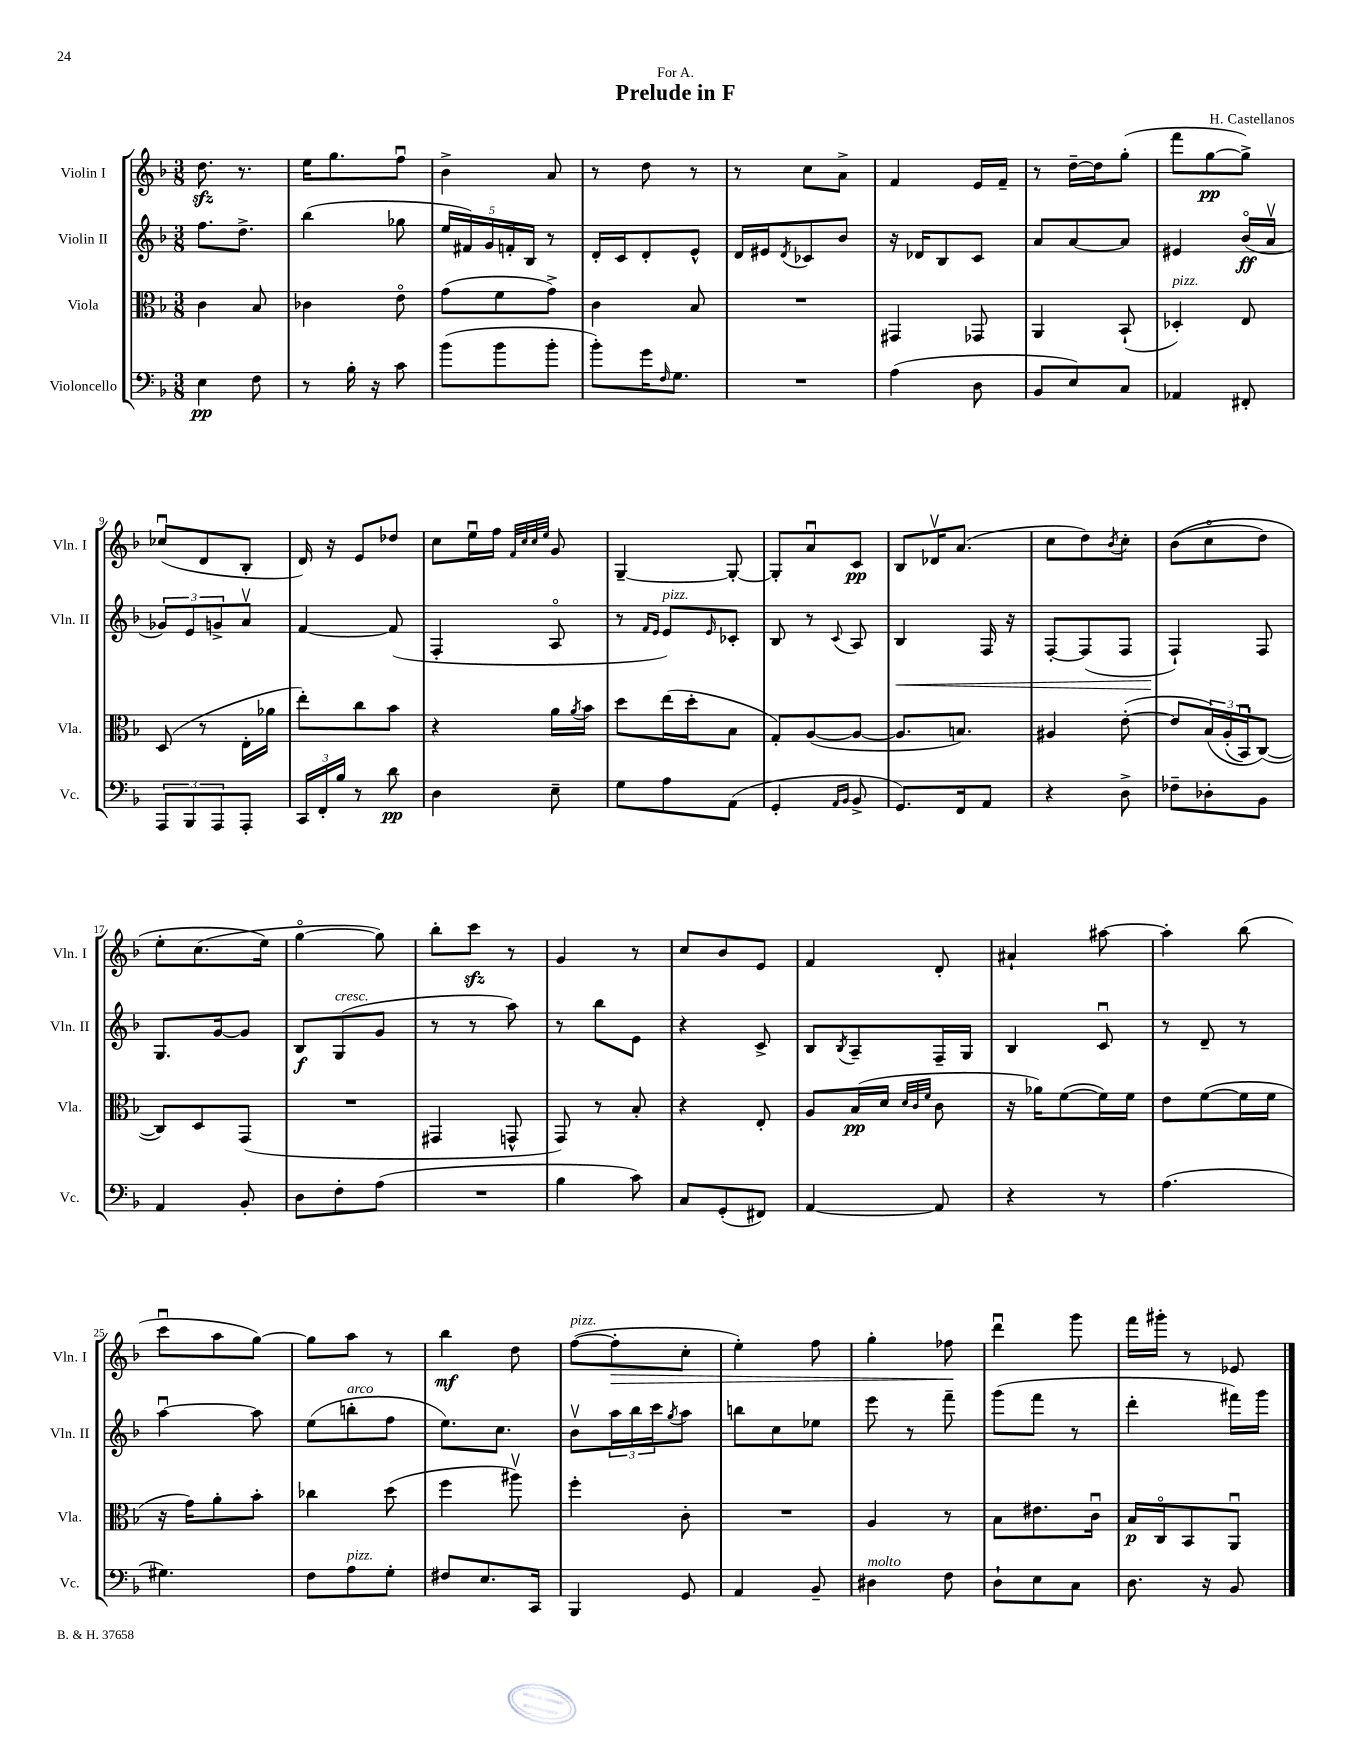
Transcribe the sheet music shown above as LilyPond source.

\header { title = "Prelude in F" composer = "H. Castellanos" dedication = "For A." }
<<
\new StaffGroup <<
\new Staff = "s0" \with { instrumentName = "Violin I" shortInstrumentName = "Vln. I" } {
    \clef treble \key f \major \numericTimeSignature \time 3/8
    d''8.\sfz r8. |
    e''16 g''8. f''8\downbow |
    bes'4-> a'8 |
    r8 d''8 r8 |
    r8 c''8 a'8-> |
    f'4 e'16 f'16-- |
    r8 d''16~-- d''16 g''8-.( |
    f'''8 g''8~\pp g''8->) |
    ces''8\downbow( d'8 bes8-. |
    d'16) r16 e'8 des''8 |
    c''8 e''16\downbow f''16 \grace { f'32 c''32 c''32 e''32 } g'8 |
    g4~-- g8~-. |
    g8-. a'8\downbow c'8\pp |
    bes8 des'16\upbow a'8.( |
    c''8 d''8) \acciaccatura { bes'8 } c''8-. |
    bes'8(\( c''8\flageolet d''8) |
    e''8-. c''8.( e''16\) |
    g''4~\flageolet g''8) |
    bes''8-. c'''8\sfz r8 |
    g'4 r8 |
    c''8 bes'8 e'8 |
    f'4 d'8-. |
    ais'4-! ais''8~ |
    ais''4-. bes''8( |
    c'''8\downbow a''8 g''8~) |
    g''8 a''8 r8 |
    bes''4\mf d''8 |
    f''8~^\markup { \italic "pizz." }( f''8-.\> c''8-. |
    e''4-.) f''8 |
    g''4-. fes''8\! |
    d'''4\downbow g'''8 |
    f'''16 gis'''16-. r8 ees'8 \bar "|." |
}
\new Staff = "s1" \with { instrumentName = "Violin II" shortInstrumentName = "Vln. II" } {
    \clef treble \key f \major \numericTimeSignature \time 3/8
    f''8. d''8.-> |
    bes''4( ges''8 |
    \tuplet 5/4 { e''16 fis'16) g'16 f'16-. bes16 } r8 |
    d'16-. c'16 d'8-. e'8-^ |
    d'16 eis'16 \acciaccatura { d'8 } ces'8 bes'8 |
    r16 des'16 bes8 c'8 |
    a'8 a'8~ a'8 |
    eis'4 bes'16\flageolet\ff( a'16\upbow |
    \tuplet 3/2 { ges'8) e'8 g'8-> } a'8\upbow |
    f'4~ f'8( |
    f4-. a8\flageolet |
    r8 \grace { f'16 e'16 } e'8^\markup { \italic "pizz." }) \grace { e'16 } ces'8-. |
    bes8 r8 \appoggiatura { c'8 } a8 |
    bes4\< f16 r16 |
    f8~-. f8( f8 |
    f4-!\!) f8 |
    g8. g'16~ g'8 |
    bes8\f g8^\markup { \italic "cresc." }( g'8 |
    r8 r8 a''8) |
    r8 bes''8 e'8 |
    r4 c'8-> |
    bes8 \acciaccatura { bes8 } a8-- f16-- g16 |
    bes4 c'8\downbow |
    r8 d'8-- r8 |
    a''4~\downbow a''8 |
    e''8( b''8-.^\markup { \italic "arco" } f''8 |
    e''8.) c''8. |
    bes'8\upbow \tuplet 3/2 { a''16 bes''16 c'''16 } \acciaccatura { g''8 } a''8 |
    b''8 c''8 ees''8 |
    e'''8 r8 f'''8-- |
    g'''8( f'''8 r8 |
    d'''4-. fis'''16) g'''16 \bar "|." |
}
\new Staff = "s2" \with { instrumentName = "Viola" shortInstrumentName = "Vla." } {
    \clef alto \key f \major \numericTimeSignature \time 3/8
    c'4 bes8 |
    ces'4 e'8\flageolet |
    g'8( f'8 g'8->) |
    c'4 bes8 |
    R4. |
    gis,4 ges,8 |
    a,4 bes,8-!( |
    des4-.^\markup { \italic "pizz." }) e8 |
    d8( r8 e16-. aes'16 |
    e''8-.) c''8 bes'8 |
    r4 a'16 \acciaccatura { a'8 } bes'16 |
    d''8 e''16( d''16-. bes8 |
    g8-.) a8~( a8~ |
    a8. b8.) |
    ais4 e'8~-.( |
    e'8 \tuplet 3/2 { bes16)\( a16-.( bes,16\downbow) } c8~(\) |
    c8) d8 g,8( |
    R4. |
    gis,4 g,8-^ |
    g,8) r8 bes8-. |
    r4 e8-. |
    a8 bes16\pp( d'16 \grace { d'32 c'32 f'32 } c'8 |
    r16 aes'16) f'8~( f'16) f'16 |
    e'8 f'8~( f'16 f'16 |
    r16 g'16) a'8-. bes'8-. |
    ces''4 d''8( |
    f''4 ais''8\upbow) |
    f''4-. c'8-. |
    R4. |
    a4 r8 |
    bes8 eis'8. c'16\downbow |
    bes16\p c16\flageolet bes,8 a,8\downbow \bar "|." |
}
\new Staff = "s3" \with { instrumentName = "Violoncello" shortInstrumentName = "Vc." } {
    \clef bass \key f \major \numericTimeSignature \time 3/8
    e4\pp f8 |
    r8 bes16-. r16 c'8 |
    bes'8( bes'8 bes'8-. |
    bes'8-.) g'16 \grace { f16 } g8. |
    R4. |
    a4( d8 |
    bes,8 e8) c8 |
    aes,4 fis,8-. |
    \tuplet 3/2 { a,,8 bes,,8 a,,8 } a,,8-. |
    \tuplet 3/2 { c,16 f,16-. bes16 } r8 d'8\pp |
    d4 e8-- |
    g8 a8 a,8( |
    g,4-. \grace { a,16 bes,16 } bes,8-> |
    g,8.) f,16 a,8 |
    r4 d8-> |
    fes8-- des8-. bes,8 |
    a,4 bes,8-. |
    d8 f8-. a8( |
    R4. |
    bes4 c'8) |
    c8 g,8-.( fis,8) |
    a,4~ a,8 |
    r4 r8 |
    a4.( |
    gis4.) |
    f8 a8^\markup { \italic "pizz." } g8-. |
    fis8 e8. c,16 |
    bes,,4 g,8 |
    a,4 bes,8-- |
    dis4^\markup { \italic "molto" } f8 |
    d8-! e8 c8 |
    d8. r16 bes,8 \bar "|." |
}
>>
>>
